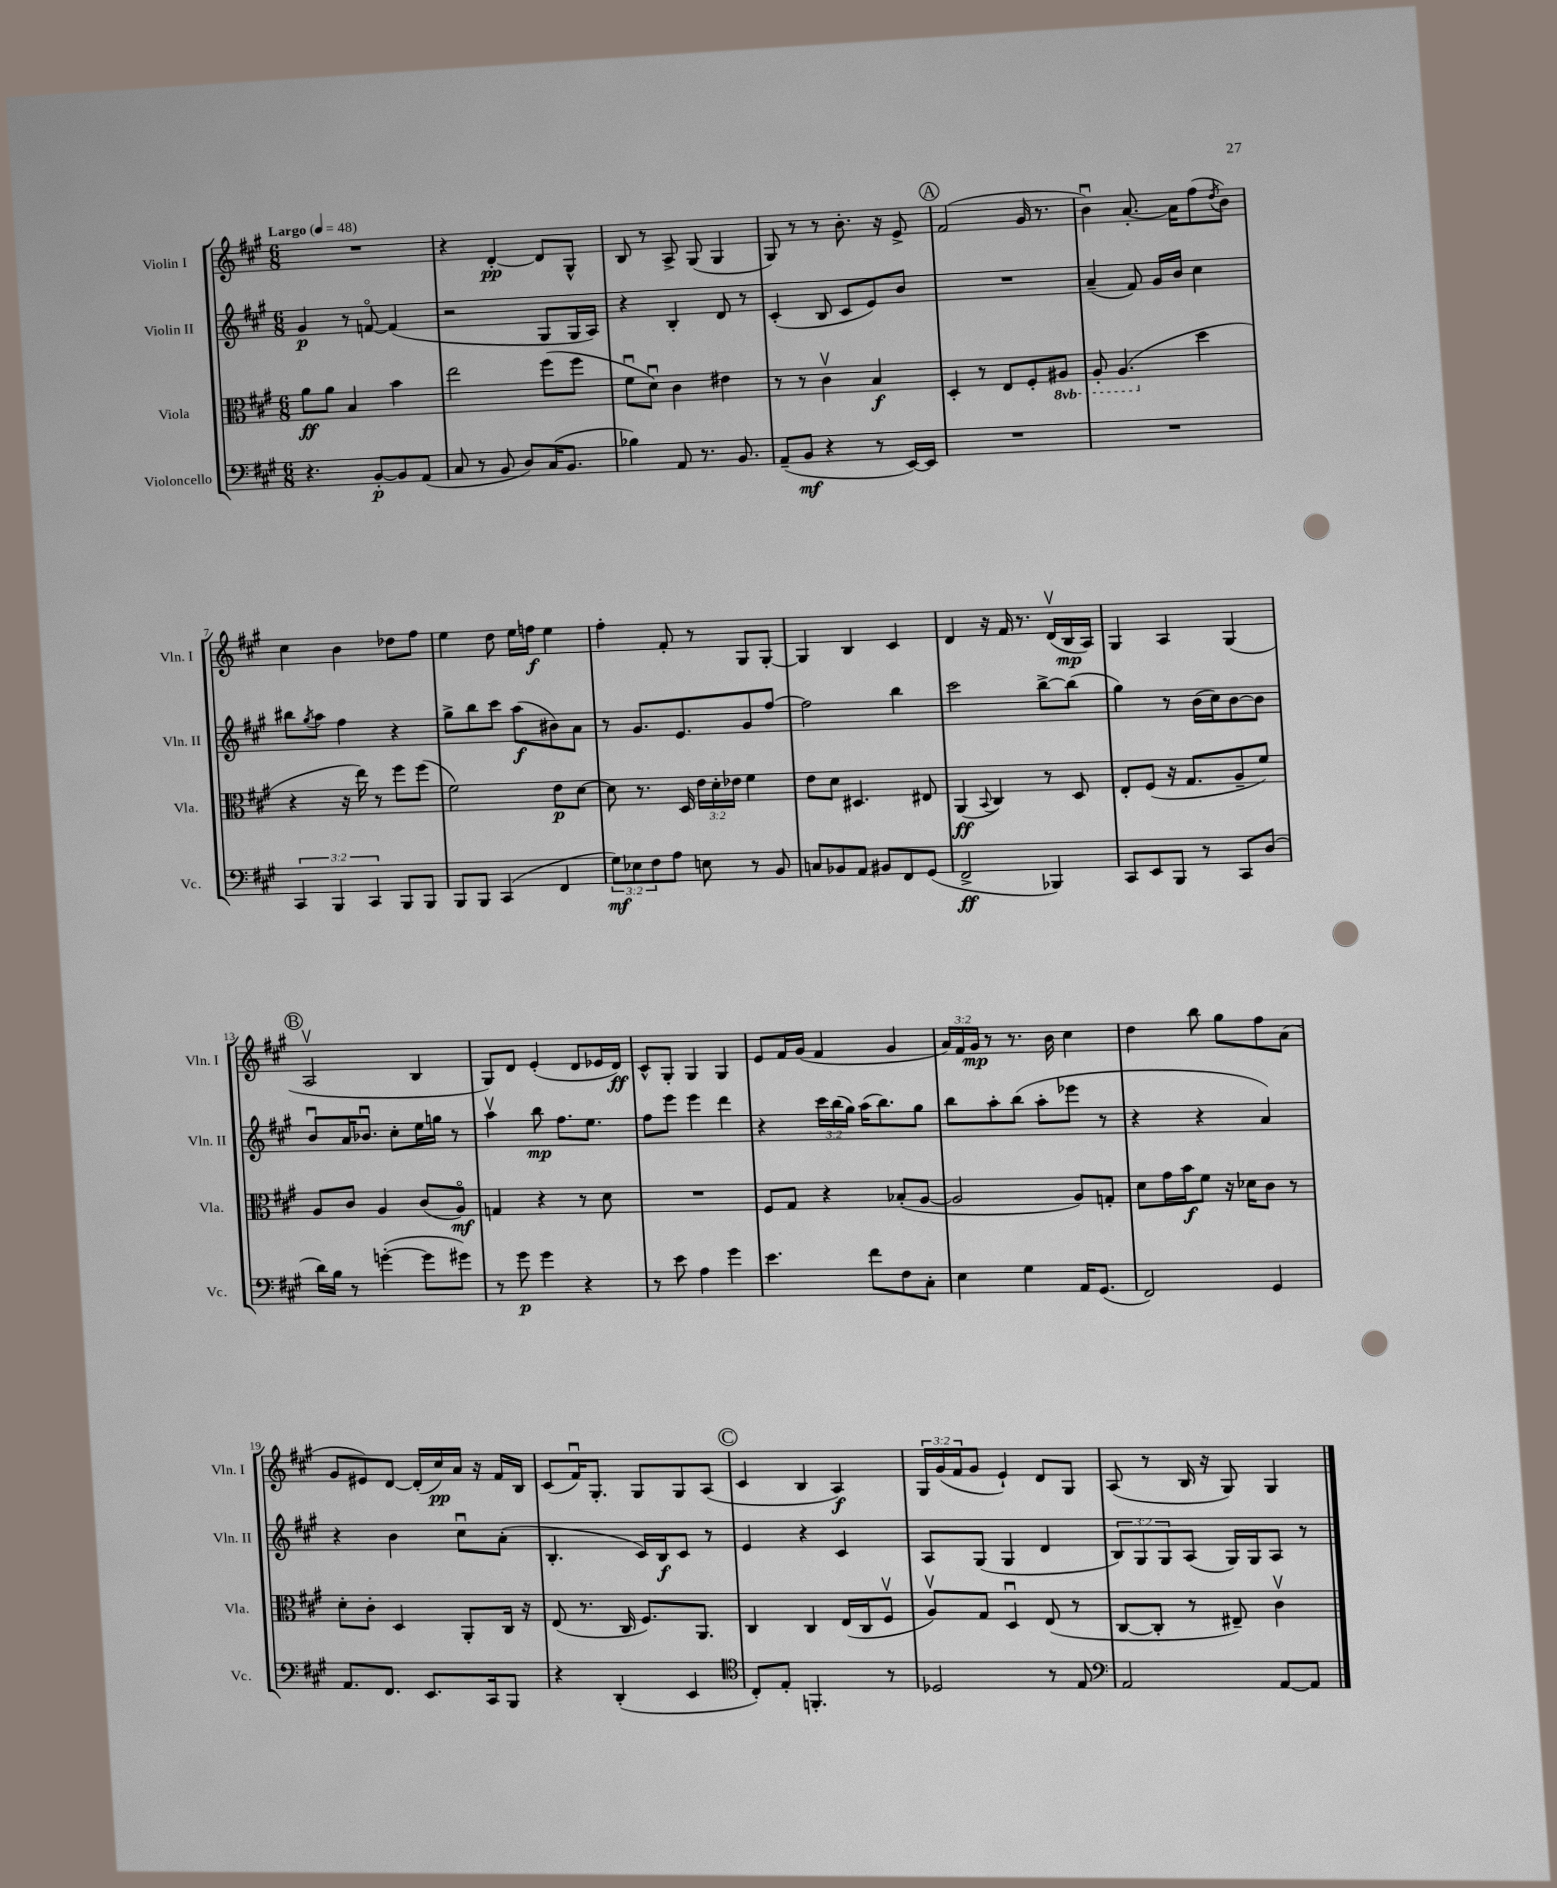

**kern	**dynam	**kern	**dynam	**kern	**dynam	**kern	**dynam
*part4	*part4	*part3	*part3	*part2	*part2	*part1	*part1
*staff4	*staff4	*staff3	*staff3	*staff2	*staff2	*staff1	*staff1
*I"Violoncello	*	*I"Viola	*	*I"Violin II	*	*I"Violin I	*
*I'Vc.	*	*I'Vla.	*	*I'Vln. II	*	*I'Vln. I	*
*clefF4	*	*clefC3	*	*clefG2	*	*clefG2	*
*k[f#c#g#]	*	*k[f#c#g#]	*	*k[f#c#g#]	*	*k[f#c#g#]	*
*M6/8	*	*M6/8	*	*M6/8	*	*M6/8	*
*MM48	*	*MM48	*	*MM48	*	*MM48	*
=1	=1	=1	=1	=1	=1	=1	=1
!	!	!	!	!	!	!LO:TX:a:B:t=Largo	!
4.r	.	8a\L	ff	4g#/	p	2.r	.
.	.	8a\J	.	.	.	.	.
.	.	4B/	.	8r	.	.	.
[8BB'/L	p	.	.	[8fn/	.	.	.
8BB/]	.	4b\	.	(4f/]	.	.	.
(8AA/J	.	.	.	.	.	.	.
=2	=2	=2	=2	=2	=2	=2	=2
8C#/	.	2ee\	.	2r	.	4r	.
8r	.	.	.	.	.	.	.
8BB/	.	.	.	.	.	[4d'/	pp
8D/L)	.	.	.	.	.	.	.
(16C#/K	.	(8ff#\L	.	8G#/L	.	8d/L]	.
8.BB/J	.	.	.	.	.	.	.
.	.	8ff#\J	.	16G#/L	.	8G#^^/J	.
.	.	.	.	16A/JJ)	.	.	.
=3	=3	=3	=3	=3	=3	=3	=3
4B-X\)	.	8f#u\L	.	4r	.	8B/	.
.	.	8du\J)	.	.	.	8r	.
8AA/	.	4c#\	.	4B'/	.	8A^/	.
8.r	.	.	.	.	.	(8G#/	.
.	.	4e#X\	.	8d/	.	4G#/	.
8.BB/	.	.	.	.	.	.	.
.	.	.	.	8r	.	.	.
=4	=4	=4	=4	=4	=4	=4	=4
(8AA~/L	.	8r	.	(4c#'/	.	8G#/)	.
8BB/J	mf	8r	.	.	.	8r	.
4r	.	4c#v\	.	8B/	.	8r	.
.	.	.	.	8c#/L	.	8.b'\	.
8r	.	4B/	f	8e/)	.	.	.
.	.	.	.	.	.	16r	.
[16EE/LL)	.	.	.	8b/J	.	8e^/	.
16EE/JJ]	.	.	.	.	.	.	.
!!LO:REH:place=s1:t=A
=5	=5	=5	=5	=5	=5	=5	=5
2.r	.	4D'/	.	2.r	.	(2f#/	.
.	.	8r	.	.	.	.	.
.	.	8E/L	.	.	.	.	.
.	.	8F#'/	.	.	.	16g#/	.
.	.	.	.	.	.	8.r	.
*	*	*8ba	*	*	*	*	*
.	.	8AA#X/J	.	.	.	.	.
=6	=6	=6	=6	=6	=6	=6	=6
2.r	.	8AA'/	.	(4a~/	.	4bu\)	.
.	.	(4.AA/	.	.	.	.	.
.	.	.	.	8f#/)	.	[8.a'/	.
.	.	.	.	16g#/LL	.	.	.
.	.	.	.	16b/JJ	.	16a\KL]	.
*	*	*X8ba	*	*	*	*	*
.	.	4dd\	.	4cc#\	.	(8ff#\	.
.	.	.	.	.	.	8qdd/	.
.	.	.	.	.	.	8b\J)	.
!!LO:LB:g=z
=7	=7	=7	=7	=7	=7	=7	=7
6CC#/	.	4r	.	8bb#X\L	.	4cc#\	.
.	.	.	.	8qgg#/	.	.	.
.	.	.	.	8aa\J	.	.	.
6BBB/	.	.	.	.	.	.	.
.	.	16r	.	4ff#\	.	4b\	.
.	.	16ee\)	.	.	.	.	.
6CC#/	.	.	.	.	.	.	.
.	.	8r	.	.	.	.	.
8BBB/L	.	8ff#\L	.	4r	.	8dd-X\L	.
8BBB/J	.	(8ff#\J	.	.	.	8ff#\J	.
=8	=8	=8	=8	=8	=8	=8	=8
8BBB/L	.	2f#\)	.	8gg#^\L	.	4ee\	.
8BBB/J	.	.	.	8bb\	.	.	.
(4CC#/	.	.	.	8ccc#\J	.	8dd\	.
.	.	.	.	(8aa\L	f	16ee\LL	.
.	.	.	.	.	.	16ffn\JJ	f
4FF#/	.	8e\L	p	8b#X\)	.	4ee\	.
.	.	[8d\J	.	8a\J	.	.	.
=9	=9	=9	=9	=9	=9	=9	=9
12G#\L)	mf	8d\]	.	8r	.	4ff#'\	.
12E-X\	.	.	.	.	.	.	.
.	.	8.r	.	8.g#/L	.	.	.
12F#\	.	.	.	.	.	.	.
8A\J	.	.	.	.	.	8f#'/	.
.	.	16D/	.	8.e/	.	.	.
8En\	.	24e\LL	.	.	.	8r	.
.	.	24d'\	.	.	.	.	.
.	.	24e-X\JJ	.	.	.	.	.
8r	.	4f#\	.	8g#/	.	8G#/L	.
8BB/	.	.	.	[8ff#/J	.	[8G#'/J	.
=10	=10	=10	=10	=10	=10	=10	=10
8Cn/L	.	8e\L	.	2ff#\]	.	4G#/]	.
8BB-X/	.	8d\J	.	.	.	.	.
8AA/J	.	4.D#X/	.	.	.	4B/	.
8BB#X/L	.	.	.	.	.	.	.
8FF#/	.	.	.	4bb\	.	4c#/	.
(8GG#/J	.	8E#X/	.	.	.	.	.
=11	=11	=11	=11	=11	=11	=11	=11
2FF#^/	ff	(4AA/	ff	2ccc#\	.	4d/	.
.	.	8qqBB/	.	.	.	.	.
.	.	4C#/)	.	.	.	16r	.
.	.	.	.	.	.	16f#/	.
.	.	.	.	.	.	8.r	.
4BBB-X/)	.	8r	.	[8bb^\L	.	.	.
.	.	.	.	.	.	(16dv/LL	.
.	.	8D/	.	(8bb\J]	.	16B/	mp
.	.	.	.	.	.	16A/JJ)	.
=12	=12	=12	=12	=12	=12	=12	=12
8CC#/L	.	8E'/L	.	4gg#\)	.	4G#/	.
8EE/	.	(8F#/J	.	.	.	.	.
8BBB/J	.	16r	.	8r	.	4A/	.
.	.	8.G#/L	.	.	.	.	.
8r	.	.	.	(16b\LL	.	.	.
.	.	.	.	16cc#\J)	.	.	.
8CC#/L	.	8A~/	.	[8b\	.	(4G#/	.
(8D/J	.	8f#/J)	.	8b\J]	.	.	.
!!LO:LB:g=z
!!LO:REH:place=s1:t=B
=13	=13	=13	=13	=13	=13	=13	=13
16d\LL)	.	8A/L	.	8bu/L	.	2Av/	.
16B\JJ	.	.	.	.	.	.	.
8r	.	8c#/J	.	16a/K	.	.	.
.	.	.	.	8.b-Xu/J	.	.	.
([4gn'\	.	4A/	.	.	.	.	.
.	.	.	.	8cc#'\L	.	.	.
8g\L]	.	(8c#/L	.	16ee\L	.	4B/	.
.	.	.	.	16ggn\JJ	.	.	.
8g#X\J)	.	8A/J)	mf	8r	.	.	.
=14	=14	=14	=14	=14	=14	=14	=14
8r	.	4Gn/	.	4aav\	.	8G#/L)	.
8g#\	p	.	.	.	.	8d/J	.
4g#\	.	4r	.	8bb\	mp	(4e'/	.
.	.	.	.	8.ff#\L	.	.	.
4r	.	8r	.	.	.	8d/L	.
.	.	.	.	8.ee\J	.	.	.
.	.	8d\	.	.	.	16e-X/L	.
.	.	.	.	.	.	16d/JJ)	ff
=15	=15	=15	=15	=15	=15	=15	=15
8r	.	2.r	.	8ff#\L	.	8c#^^/L	.
8e\	.	.	.	8eee\J	.	8G#'/J	.
4A\	.	.	.	4eee\	.	4G#/	.
4g#\	.	.	.	4ddd\	.	4G#/	.
=16	=16	=16	=16	=16	=16	=16	=16
4.e\	.	8F#/L	.	4r	.	8e/L	.
.	.	8G#/J	.	.	.	16f#/L	.
.	.	.	.	.	.	(16g#/JJ	.
.	.	4r	.	24ccc#\LL	.	4f#/	.
.	.	.	.	(24bb\	.	.	.
.	.	.	.	24gg#\JJ)	.	.	.
8f#\L	.	.	.	(16aa\KL	.	.	.
.	.	.	.	8.bb\)	.	.	.
8F#\	.	(8B-X'/L	.	.	.	4g#/	.
8C#'\J	.	[8A/J	.	8gg#\J	.	.	.
=17	=17	=17	=17	=17	=17	=17	=17
4E\	.	2A/]	.	8bb\L	.	24a/LL)	.
.	.	.	.	.	.	24f#/	.
.	.	.	.	.	.	24g#/JJ	mp
.	.	.	.	8aa'\	.	8r	.
4G#\	.	.	.	(8bb\J	.	8.r	.
.	.	.	.	8aa'\L	.	.	.
.	.	.	.	.	.	16b\	.
16AA/KL	.	8A/L)	.	8eee-X\J	.	4cc#\	.
(8.GG#/J	.	.	.	.	.	.	.
.	.	8Gn'/J	.	8r	.	.	.
=18	=18	=18	=18	=18	=18	=18	=18
2FF#/)	.	8d\L	.	4r	.	4dd\	.
.	.	16g#\L	.	.	.	.	.
.	.	16b\J	f	.	.	.	.
.	.	8f#\J	.	4r	.	8bb\	.
.	.	16r	.	.	.	8gg#\L	.
.	.	16d-X\KL	.	.	.	.	.
4GG#/	.	8c#\J	.	4a/)	.	8ff#\	.
.	.	8r	.	.	.	(8a\J	.
!!LO:LB:g=z
=19	=19	=19	=19	=19	=19	=19	=19
8.AA/L	.	8d'\L	.	4r	.	8g#/L	.
.	.	8c#'\J	.	.	.	8e#X/)	.
8.FF#/J	.	.	.	.	.	.	.
.	.	4D/	.	4b\	.	[8d/J	.
8.EE/L	.	.	.	.	.	(16d'/LL]	.
.	.	.	.	.	.	16cc#/)	pp
.	.	8AA'/L	.	8cc#u\L	.	16a/JJ	.
16CC#/k	.	.	.	.	.	16r	.
8BBB/J	.	16C#/Jk	.	(8a'\J	.	16f#/LL	.
.	.	16r	.	.	.	16B/JJ	.
=20	=20	=20	=20	=20	=20	=20	=20
4r	.	(8E/	.	4.B'/	.	(8c#/L	.
.	.	8.r	.	.	.	16f#u/K)	.
.	.	.	.	.	.	8.G#'/J	.
(4DD'/	.	.	.	.	.	.	.
.	.	16C#/	.	.	.	.	.
.	.	8.F#/L)	.	16c#/LL)	.	8G#/L	.
.	.	.	.	16B/J	f	.	.
4EE/	.	.	.	8c#/J	.	8G#/	.
.	.	8.AA/J	.	.	.	.	.
.	.	.	.	8r	.	(8A/J	.
!!LO:REH:place=s1:t=C
=21	=21	=21	=21	=21	=21	=21	=21
*clefC4	*	*	*	*	*	*	*
8C#'/L)	.	4C#/	.	4e/	.	4c#/	.
8E'/J	.	.	.	.	.	.	.
4.FFn'/	.	4C#/	.	4r	.	4B/	.
.	.	(16E/LL	.	4c#/	.	4A/)	f
.	.	16C#/J	.	.	.	.	.
8r	.	8F#v/J	.	.	.	.	.
=22	=22	=22	=22	=22	=22	=22	=22
2D-X/	.	8Av/L)	.	8A/L	.	24G#/LL	.
.	.	.	.	.	.	(24g#/	.
.	.	.	.	.	.	24f#/J	.
.	.	8G#/J	.	(8G#/J	.	8g#/J	.
.	.	4Du/	.	4G#/	.	4e`/)	.
8r	.	(8E/	.	4d/	.	8d/L	.
8E/	.	8r	.	.	.	8G#/J	.
=23	=23	=23	=23	=23	=23	=23	=23
*clefF4	*	*	*	*	*	*	*
2AA/	.	[8C#/L	.	12B/L)	.	(8A/	.
.	.	.	.	12G#/	.	.	.
.	.	8C#'/J]	.	.	.	8r	.
.	.	.	.	12G#/	.	.	.
.	.	8r	.	(8A/J	.	16B/	.
.	.	.	.	.	.	16r	.
.	.	8E#X~/)	.	16G#/LL)	.	8G#/)	.
.	.	.	.	16G#/J	.	.	.
[8AA/L	.	4c#v\	.	8A/J	.	4G#/	.
8AA/J]	.	.	.	8r	.	.	.
==	==	==	==	==	==	==	==
*-	*-	*-	*-	*-	*-	*-	*-
